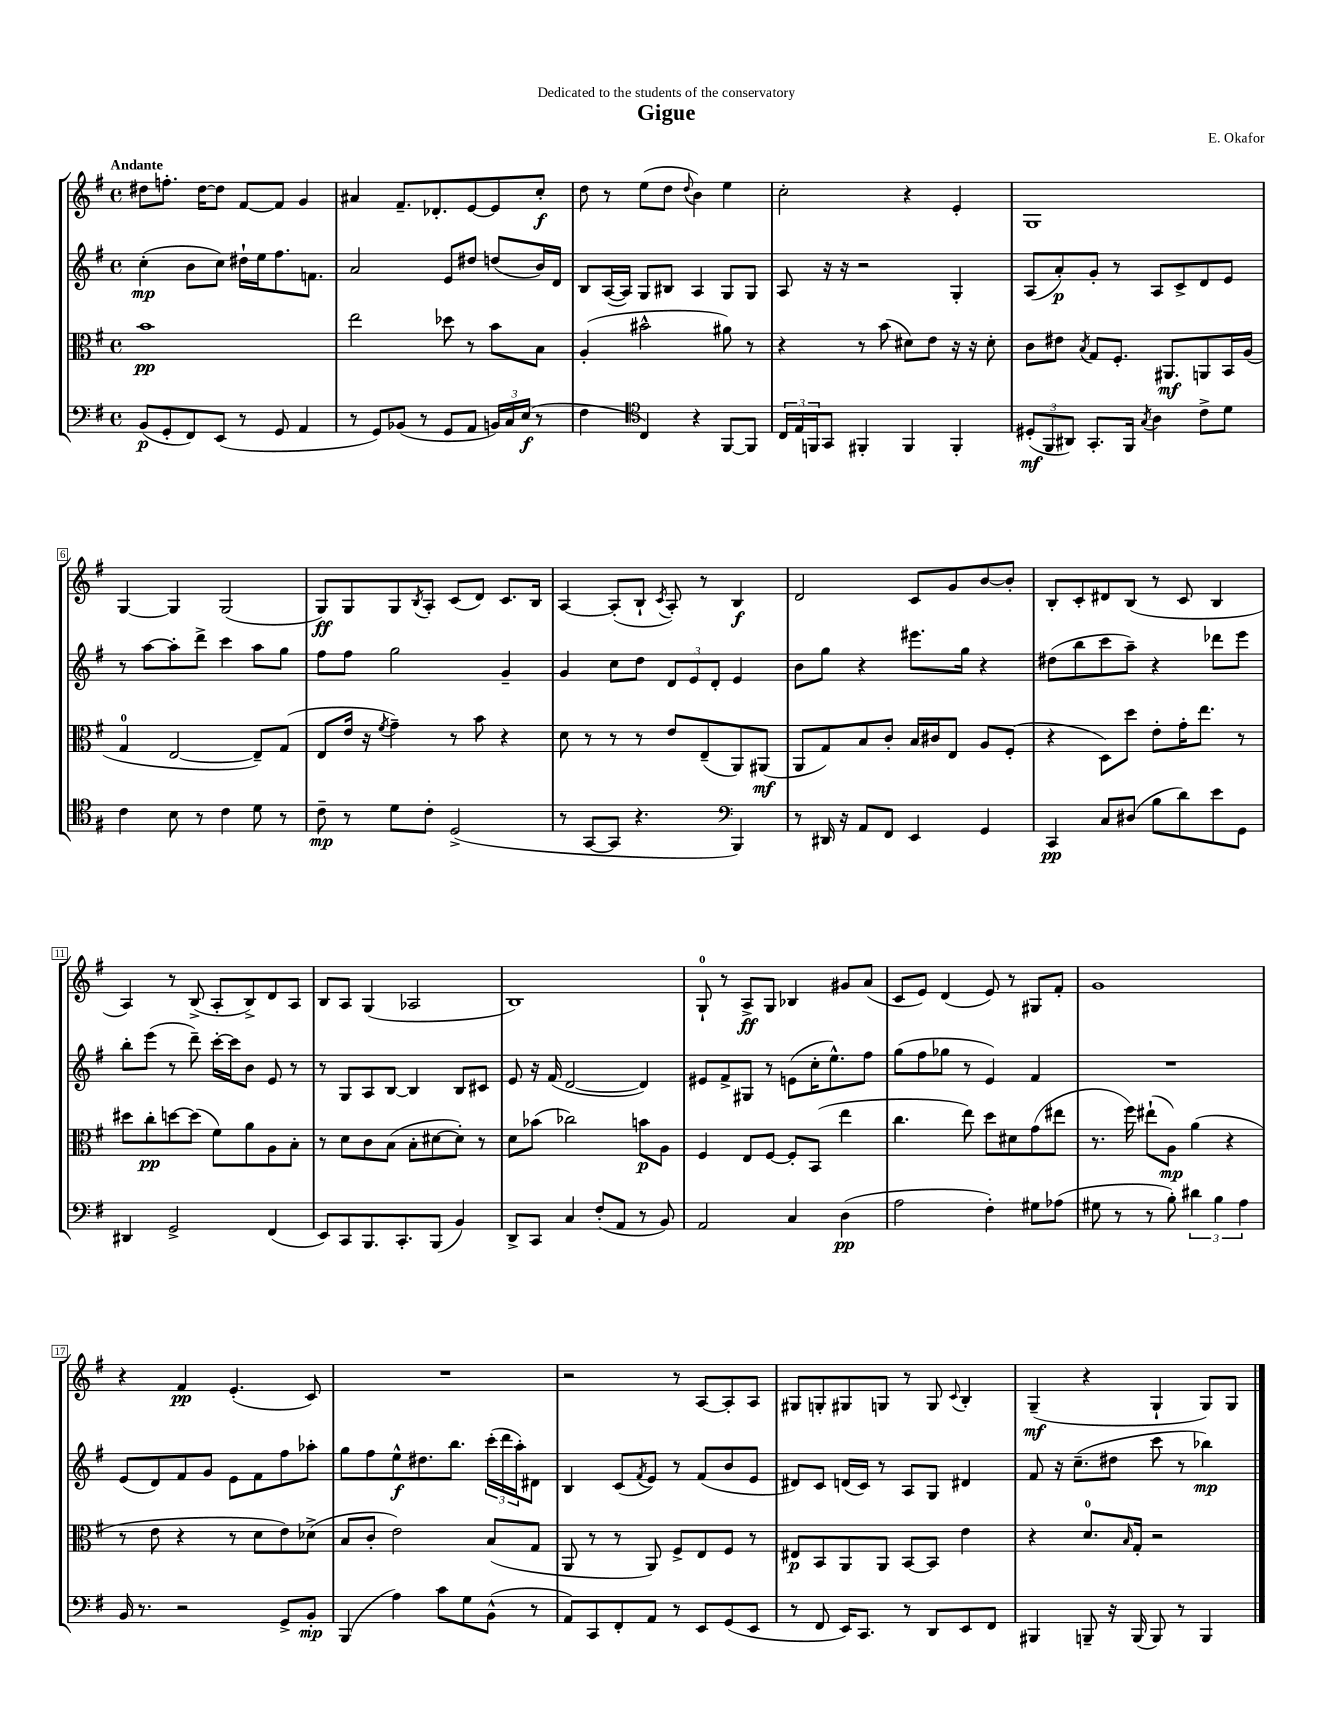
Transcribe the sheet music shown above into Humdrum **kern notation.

**kern	**kern	**kern	**kern
*staff4	*staff3	*staff2	*staff1
*clefF4	*clefC3	*clefG2	*clefG2
*k[f#]	*k[f#]	*k[f#]	*k[f#]
*M4/4	*M4/4	*M4/4	*M4/4
*met(c)	*met(c)	*met(c)	*met(c)
(8BB	1b	(4cc'	8dd#
8GG'	.	.	8.ff'
8FF#)	.	8b	.
.	.	.	[16dd#
(8EE	.	8cc)	8dd#]
8r	.	16dd#`	[8f#
.	.	16ee	.
8GG	.	8.ff#	8f#]
4AA	.	.	4g
.	.	8.f	.
=	=	=	=
8r	2ee	2a	4a#
8GG)	.	.	.
(8BB-	.	.	8.f#~
8r	.	.	.
.	.	.	8.d-'
8GG	8dd-	8e	.
8AA	8r	8dd#	[8e
24BB)	8b	(8dd	8e]
24C	.	.	.
(24E	.	.	.
8r	8B	16b)	8cc'
.	.	16d	.
=	=	=	=
4F#	(4A'	8B	8dd
.	.	([16A	8r
.	.	16A])	.
*clefC4	*	*	*
4C)	2b#^^	8G	(8ee
.	.	8B#	8dd
.	.	.	8qqdd
4r	.	4A	4b)
[8FF#	8a#)	8G	4ee
8FF#]	8r	8G	.
=	=	=	=
24C	4r	8A	2cc'
24E	.	.	.
24FF	.	.	.
8GG	.	16r	.
.	.	16r	.
4FF#'	8r	2r	.
.	(8b	.	.
4FF#	8d#)	.	4r
.	8e	.	.
4FF#'	16r	4G'	4e'
.	16r	.	.
.	8d#'	.	.
=	=	=	=
(12D#'	8c	(8A	1G
12FF#	.	.	.
.	8e#	8a')	.
12AA#)	.	.	.
.	8qB	.	.
8.GG'	8G	8g'	.
.	8.F#'	8r	.
16FF#	.	.	.
8qG	.	.	.
4A	.	8A	.
.	8.AA#	.	.
.	.	8c^	.
8c^	8AA	8d	.
8d	16BB	8e	.
.	(16A	.	.
=	=	=	=
4c	4G	8r	[4G
.	.	[8aa	.
8B	[2E	8aa']	4G]
8r	.	8ddd^	.
4c	.	4ccc	(2G
8d	8E~])	8aa	.
8r	(8G	8gg	.
=	=	=	=
8c~	8E	8ff#	8G)
8r	16e	8ff#	8G
.	16r	.	.
.	8qf#	.	.
8d	4g~)	2gg	8G
.	.	.	8qB
8c'	.	.	8A'
(2D^	8r	.	(8c
.	8b	.	8d)
.	4r	4g~	8.c
.	.	.	16B
=	=	=	=
8r	8d	4g	[4A
[8GG	8r	.	.
8GG]	8r	8cc	(8A']
4.r	8r	8dd	8B`
.	.	.	8qc
.	8e	12d	8A')
.	.	12e	.
.	(8E~	.	8r
.	.	12d'	.
*clefF4	*	*	*
4BBB)	8AA)	4e	4B
.	(8AA#	.	.
=	=	=	=
8r	8AA	8b	2d
16DD#	8G)	8gg	.
16r	.	.	.
8AA	8B	4r	.
8FF#	8c'	.	.
4EE	16B	8.eee#	8c
.	16c#	.	.
.	8E	.	8g
.	.	16gg	.
4GG	8A	4r	[8b
.	(8F#'	.	8b']
=	=	=	=
4CC	4r	(8dd#	8B'
.	.	8bb	8c'
8C	8D)	8ccc	8d#
(8D#	8dd	8aa~)	(8B
8B	8e'	4r	8r
8d)	16g'	.	8c
.	8.ee	.	.
8e	.	8ddd-	4B
8GG	8r	8eee	.
=	=	=	=
4DD#	8dd#	8bb'	4A)
.	8cc'	(8eee	.
2GG^	[8dd	8r	8r
.	(8dd]	8ddd~)	(8B^
.	8f#)	[16ccc'	8A'
.	.	16ccc]	.
.	8a	8b	8B^)
(4FF#	8A	8e	8d
.	8B'	8r	8A
=	=	=	=
8EE)	8r	8r	8B
8CC	8d	8G	8A
8.BBB	8c	8A	(4G
.	(8B	[8B	.
8.CC'	.	.	.
.	8B'	4B]	2A-
(8BBB	[8d#	.	.
4BB)	8d#'])	8B	.
.	8r	8c#	.
=	=	=	=
8DD^	8d	8e	1B)
8CC	(8b-	16r	.
.	.	(16f#	.
4C	2cc-)	[2d	.
(8F#'	.	.	.
8AA	.	.	.
8r	8b	4d])	.
8BB)	8A	.	.
=	=	=	=
2AA	4F#	8e#	8G`
.	.	8f#^	8r
.	8E	8G#	8A^
.	[8F#	8r	8G
4C	8F#']	(8e	4B-
.	(8BB	16cc'	.
.	.	8.ee^^)	.
(4D	4ee	.	8g#
.	.	8ff#	(8a
=	=	=	=
2A	4.cc	(8gg	8c
.	.	8ff#	8e)
.	.	8gg-	(4d
.	8ee)	8r	.
4F#')	8dd	4e)	8e)
.	8d#	.	8r
8G#	(8g	4f#	8G#
(8A-	8ee#	.	8f#'
=	=	=	=
8G#	8.r	1r	1g
8r	.	.	.
.	16ff#)	.	.
8r	(8ee#`	.	.
8B')	8A)	.	.
6d#	(4a	.	.
6B	.	.	.
.	4r	.	.
6A	.	.	.
=	=	=	=
16BB	8r	(8e	4r
8.r	.	.	.
.	8e	8d)	.
2r	4r	8f#	4f#
.	.	8g	.
.	8r	8e	(4.e'
.	8d	8f#	.
8GG^	8e)	8ff#	.
8BB'	(8d-^	8aa-'	8c)
=	=	=	=
(4BBB	8B	8gg	1r
.	8c'	8ff#	.
4A)	2e)	8ee^^	.
.	.	8.dd#	.
8c	.	.	.
.	.	8.bb	.
8G	.	.	.
(8BB^^	(8B	(24ccc'	.
.	.	24ddd	.
.	.	24aa')	.
8r	8G	8d#	.
=	=	=	=
8AA)	8AA	4B	2r
8CC	8r	.	.
8FF#'	8r	(8c	.
.	.	8qf#	.
8AA	8AA)	8e)	.
8r	8F#^	8r	8r
8EE	8E	(8f#	[8A
(8GG	8F#	8b	8A']
8EE	8r	8e	8A
=	=	=	=
8r	8E#	8d#)	8G#
8FF#	8BB	8c	8G'
16EE)	8AA	(16d	8G#
8.CC	.	16c)	.
.	8AA	8r	8G
8r	[8BB	8A	8r
8DD	8BB]	8G	8G
.	.	.	8qqc
8EE	4e	4d#	4B'
8FF#	.	.	.
=	=	=	=
4BBB#	4r	8f#	(4G~
.	.	16r	.
.	.	(8.cc~	.
8BBB~	8.d	.	4r
16r	.	8dd#	.
.	16qqB	.	.
(16BBB	16G'	.	.
8BBB)	2r	8ccc	4G`
8r	.	8r	.
4BBB	.	4bb-)	8G)
.	.	.	8G
==	==	==	==
*-	*-	*-	*-
